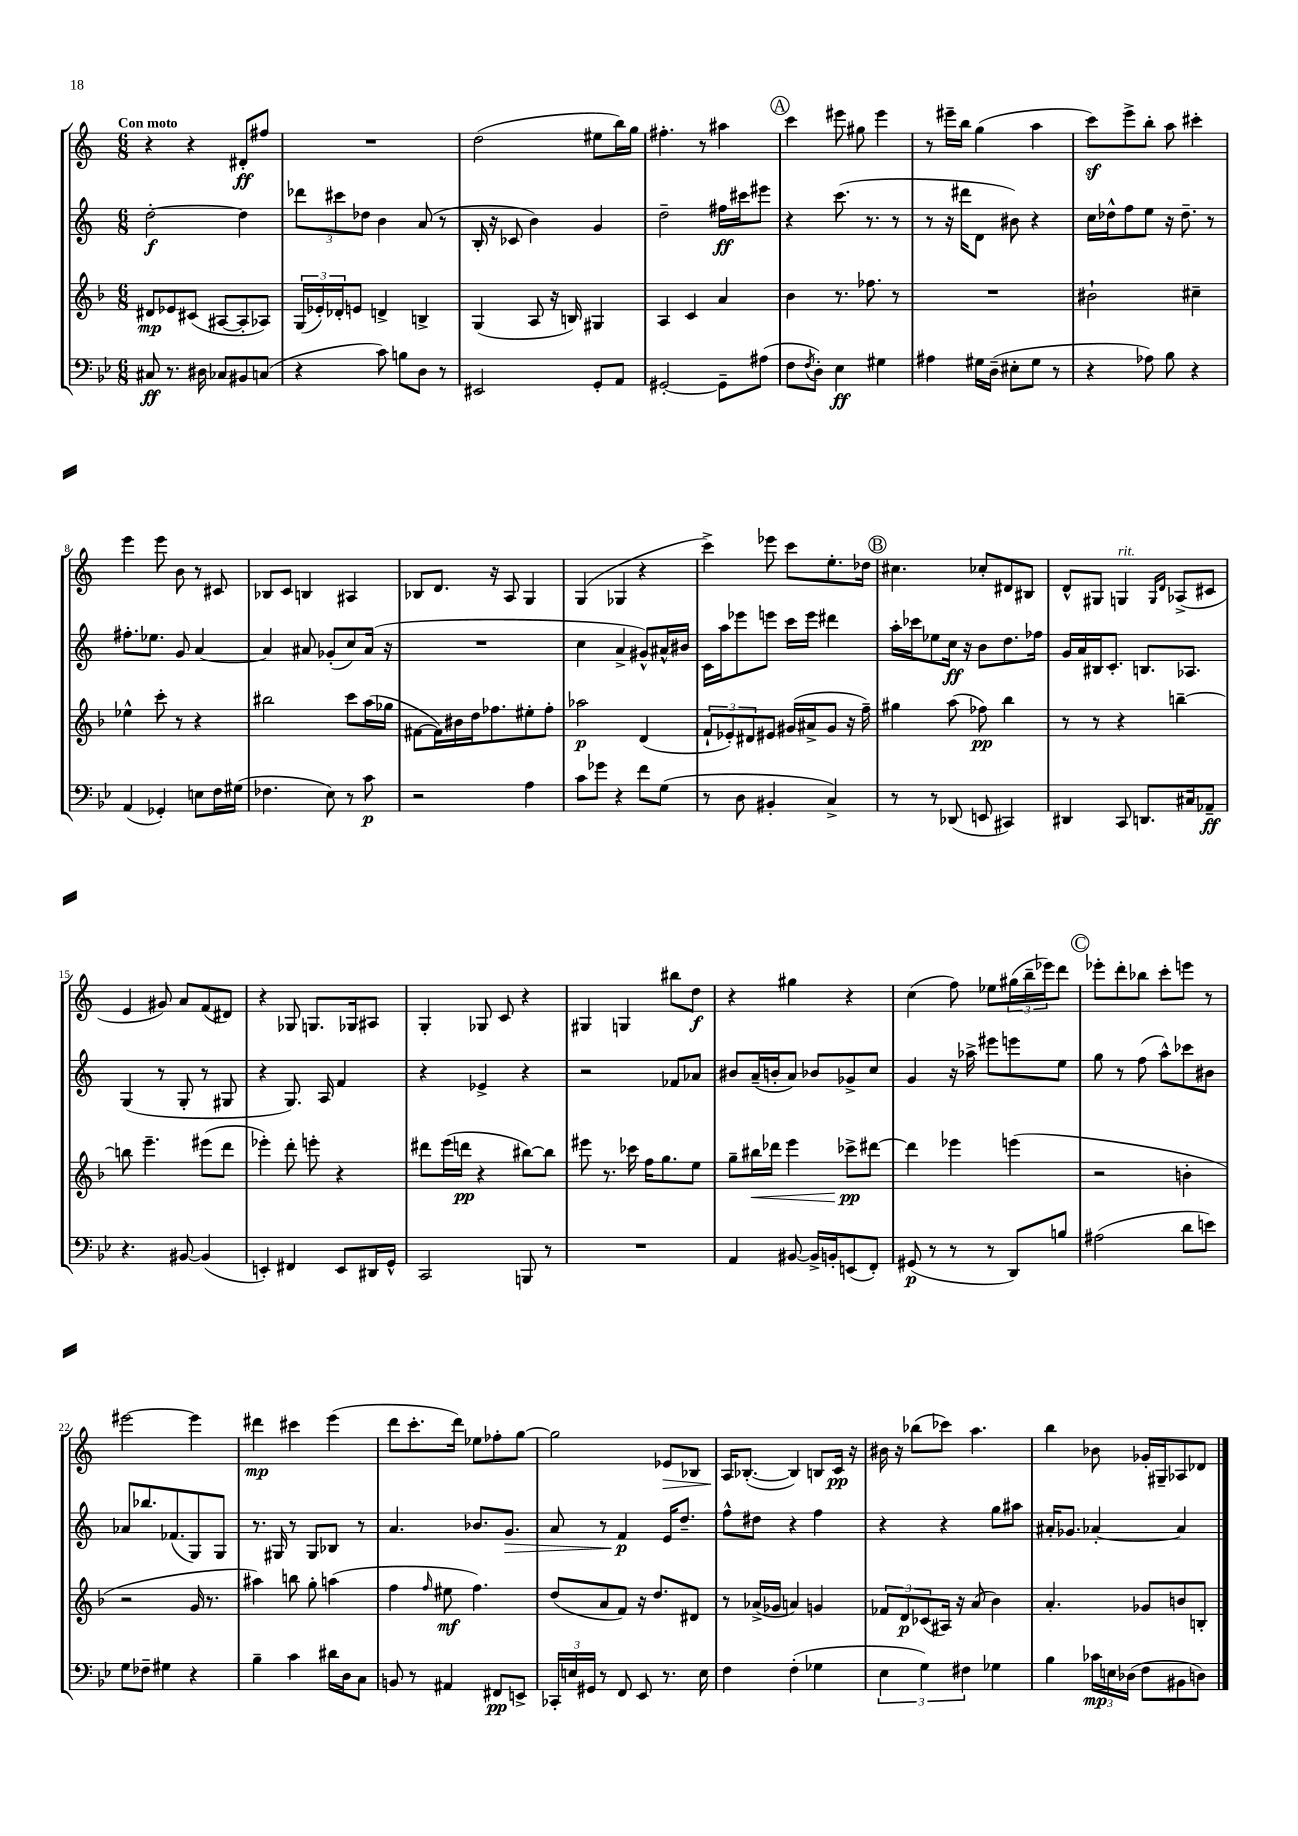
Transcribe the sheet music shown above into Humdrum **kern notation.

**kern	**kern	**kern	**kern
*staff4	*staff3	*staff2	*staff1
*clefF4	*clefG2	*clefG2	*clefG2
*k[b-e-]	*k[b-]	*k[]	*k[]
*M6/8	*M6/8	*M6/8	*M6/8
8C#	8d#	[2dd'	4r
8.r	8e-	.	.
.	(8c#	.	4r
16D#	.	.	.
8C-	[8A#	.	.
8BB#	8A#']	4dd]	8d#'
(8C	8A-)	.	8ff#
=	=	=	=
4r	(24G	12ddd-	2.r
.	24e-')	.	.
.	24d-'	12ccc#	.
.	8e	.	.
.	.	12dd-	.
8c)	4d^	4b	.
8B	.	.	.
8D	4B^	(8a	.
8r	.	8r	.
=	=	=	=
2EE#	(4G	16B'	(2dd
.	.	16r	.
.	.	8c-	.
.	8A	4b)	.
.	16r	.	.
.	16B)	.	.
8GG'	4G#	4g	8ee#
8AA	.	.	16bb)
.	.	.	16gg
=	=	=	=
[2GG#'	4A	2dd~	4.ff#'
.	4c	.	.
.	.	.	8r
8GG#~]	4a	16ff#	4aa#
.	.	16ccc#	.
(8A#	.	8eee#	.
=	=	=	=
8F	4b-	4r	4ccc
8qF	.	.	.
8D')	.	.	.
4E-	8.r	(8.ccc	8eee#
.	.	.	8gg#
.	8.ff-	8.r	.
4G#	.	.	4eee#
.	8r	8r	.
=	=	=	=
4A#	2.r	8r	8r
.	.	16r	16eee#~
.	.	16ddd#	16bb
16G#	.	8d	(4gg
(16D~	.	.	.
8E#'	.	8b#)	.
8G#	.	4r	4aa
8r	.	.	.
=	=	=	=
4r	2b#`	16cc	8ccc)
.	.	16dd-^^	.
.	.	8ff	8eee^
8A-)	.	8ee	8bb'
8B-	.	16r	8aa
.	.	8.dd-~	.
4r	4cc#~	.	4ccc#'
.	.	8r	.
=	=	=	=
(4AA	4ee-^^	8.ff#'	4eee
.	.	8.ee-	.
4GG-')	8ccc'	.	8eee
.	8r	8g	8b
8E	4r	[4a	8r
16F	.	.	8c#
(16G#	.	.	.
=	=	=	=
4.F-	2bb#	4a]	8B-
.	.	.	8c
.	.	8a#	4B
8E-)	.	(8g-'	.
8r	8ccc	8cc)	4A#
8c	(16aa	(16a#	.
.	16gg-	16r	.
=	=	=	=
2r	[8f#	2.r	8B-
.	16f#])	.	8.d
.	16b#	.	.
.	16dd	.	.
.	8.ff-	.	16r
.	.	.	8A
4A	8ee#'	.	4G
.	8ff-'	.	.
=	=	=	=
8c	2aa-	4cc	(4G
8g-	.	.	.
4r	.	4a^	4G-
8f	(4d	8g#^^)	4r
(8G	.	16a#^^	.
.	.	16b#	.
=	=	=	=
8r	12f`	16c	4ccc^)
.	.	16aa	.
.	12e-')	.	.
8D	.	8eee-	.
.	12d#	.	.
4BB#'	8e#	8eee	8eee-
.	(16g#	16ccc	8ccc
.	16a#^	16eee	.
4C^)	8g#	4ddd#	8.ee'
.	16r	.	.
.	16ff~)	.	16dd-
=	=	=	=
8r	4gg#	16aa'	4.cc#
.	.	16ccc-	.
8r	.	8ee-	.
(8DD-	(8aa	16cc	.
.	.	16r	.
8EE	8ff-)	8b	8cc-'
4CC#)	4bb-	8.dd	8d#
.	.	.	8B#
.	.	16ff-	.
=	=	=	=
4DD#	8r	16g	8d^^
.	.	16a	.
.	8r	16B#	8G#
.	.	8.c'	.
8CC	4r	.	4G
8.DD	.	8.B	.
.	.	.	16qqG
.	.	.	16qqd
.	[4bb~	.	(8A-^
16C#	.	8.A-	.
8AA-~	.	.	8c#
=	=	=	=
4.r	8bb]	(4G	4e
.	4.eee~	.	.
.	.	8r	8g#)
[8BB#	.	8G'	8a
(4BB#]	(8eee#	8r	(8f
.	8ddd	8G#	8d#)
=	=	=	=
4EE')	4eee-')	4r	4r
4FF#	8ddd'	8.G)	8G-
.	8eee'	.	8.G
.	.	16A	.
8EE	4r	4f	.
.	.	.	16G-
16DD#	.	.	8A#
16GG^^	.	.	.
=	=	=	=
2CC	8ddd#	4r	4G'
.	(16eee	.	.
.	16ddd	.	.
.	4r	4e-^	8G-
.	.	.	8c
8BBB	[8bb#)	4r	4r
8r	8bb#]	.	.
=	=	=	=
2.r	8eee#	2r	4G#
.	8.r	.	.
.	.	.	4G
.	16ccc-	.	.
.	16ff	.	.
.	8.gg	.	.
.	.	8f-	8bb#
.	8ee	8a-	8dd
=	=	=	=
4AA	8gg~	8b#	4r
.	16bb#	(16a~	.
.	16ddd-	16b'	.
[8BB#	4eee	8a)	4gg#
16BB#^]	.	8b-	.
16BB'	.	.	.
(8EE	8ccc-^	8g-^	4r
8FF')	[8ddd#	8cc	.
=	=	=	=
(8GG#	4ddd#]	4g	(4cc
8r	.	.	.
8r	4eee-	16r	8ff)
.	.	16aa-^	.
8r	.	8eee#	8ee-
8DD)	(4eee	8eee	(24gg#
.	.	.	24bb~
.	.	.	24eee-)
8B	.	8ee	8ddd
=	=	=	=
(2A#	2r	8gg	8eee-'
.	.	8r	8ddd'
.	.	(8ff	8bb-
.	.	8aa^^)	8ccc'
8d	4b'	8ccc-	8eee
8e)	.	8b#	8r
=	=	=	=
8G	2r	8a-	[2eee#
8F-~	.	8.bb-	.
4G#	.	.	.
.	.	(8.f-	.
4r	16g	8G)	4eee#]
.	8.r	.	.
.	.	8G	.
=	=	=	=
4B-~	4aa#)	8.r	4ddd#
.	.	16G#	.
4c	8bb	8r	4ccc#
.	8gg'	8G#	.
16d#	(4aa	8B-	(4eee
16D	.	.	.
8C	.	8r	.
=	=	=	=
8BB	4ff	4.a	8ddd
8r	.	.	8.ccc'
.	16qqff	.	.
4AA#	8ee#	.	.
.	.	.	16ddd)
.	4.ff)	8.b-	8ee-
8FF#	.	.	8ff-'
.	.	8.g	.
8EE^	.	.	[8gg
=	=	=	=
24CC-'	(8dd	8a	2gg]
24E	.	.	.
24GG#	.	.	.
8r	8a	8r	.
8FF	8f)	4f	.
8EE-	16r	.	.
.	8.dd	.	.
8.r	.	16e	8e-
.	.	8.dd~	.
.	8d#	.	8B-
16E	.	.	.
=	=	=	=
4F	8r	8ff^^	16A
.	.	.	([8.B-'
.	(16a-^	8dd#	.
.	16g-	.	.
(4F'	4a)	4r	4B-])
4G-	4g	4ff	8B
.	.	.	16c
.	.	.	16r
=	=	=	=
6E-	12f-	4r	16b#
.	.	.	16r
.	12d	.	.
.	.	.	(8bb-
6G)	(12c-	.	.
.	16A#)	4r	8ccc-)
.	16r	.	.
6F#	.	.	.
.	(8a	.	4.aa
4G-	4b-)	8gg	.
.	.	8aa#	.
=	=	=	=
4B-	4.a'	16a#'	4bb
.	.	8.g-	.
24c-	.	[4a-'	8b-
24E	.	.	.
(24D-	.	.	.
8F	8g-	.	16g-'
.	.	.	16G#~
8BB#	8b	4a-]	8A-
8D)	8B'	.	8d-
==	==	==	==
*-	*-	*-	*-
